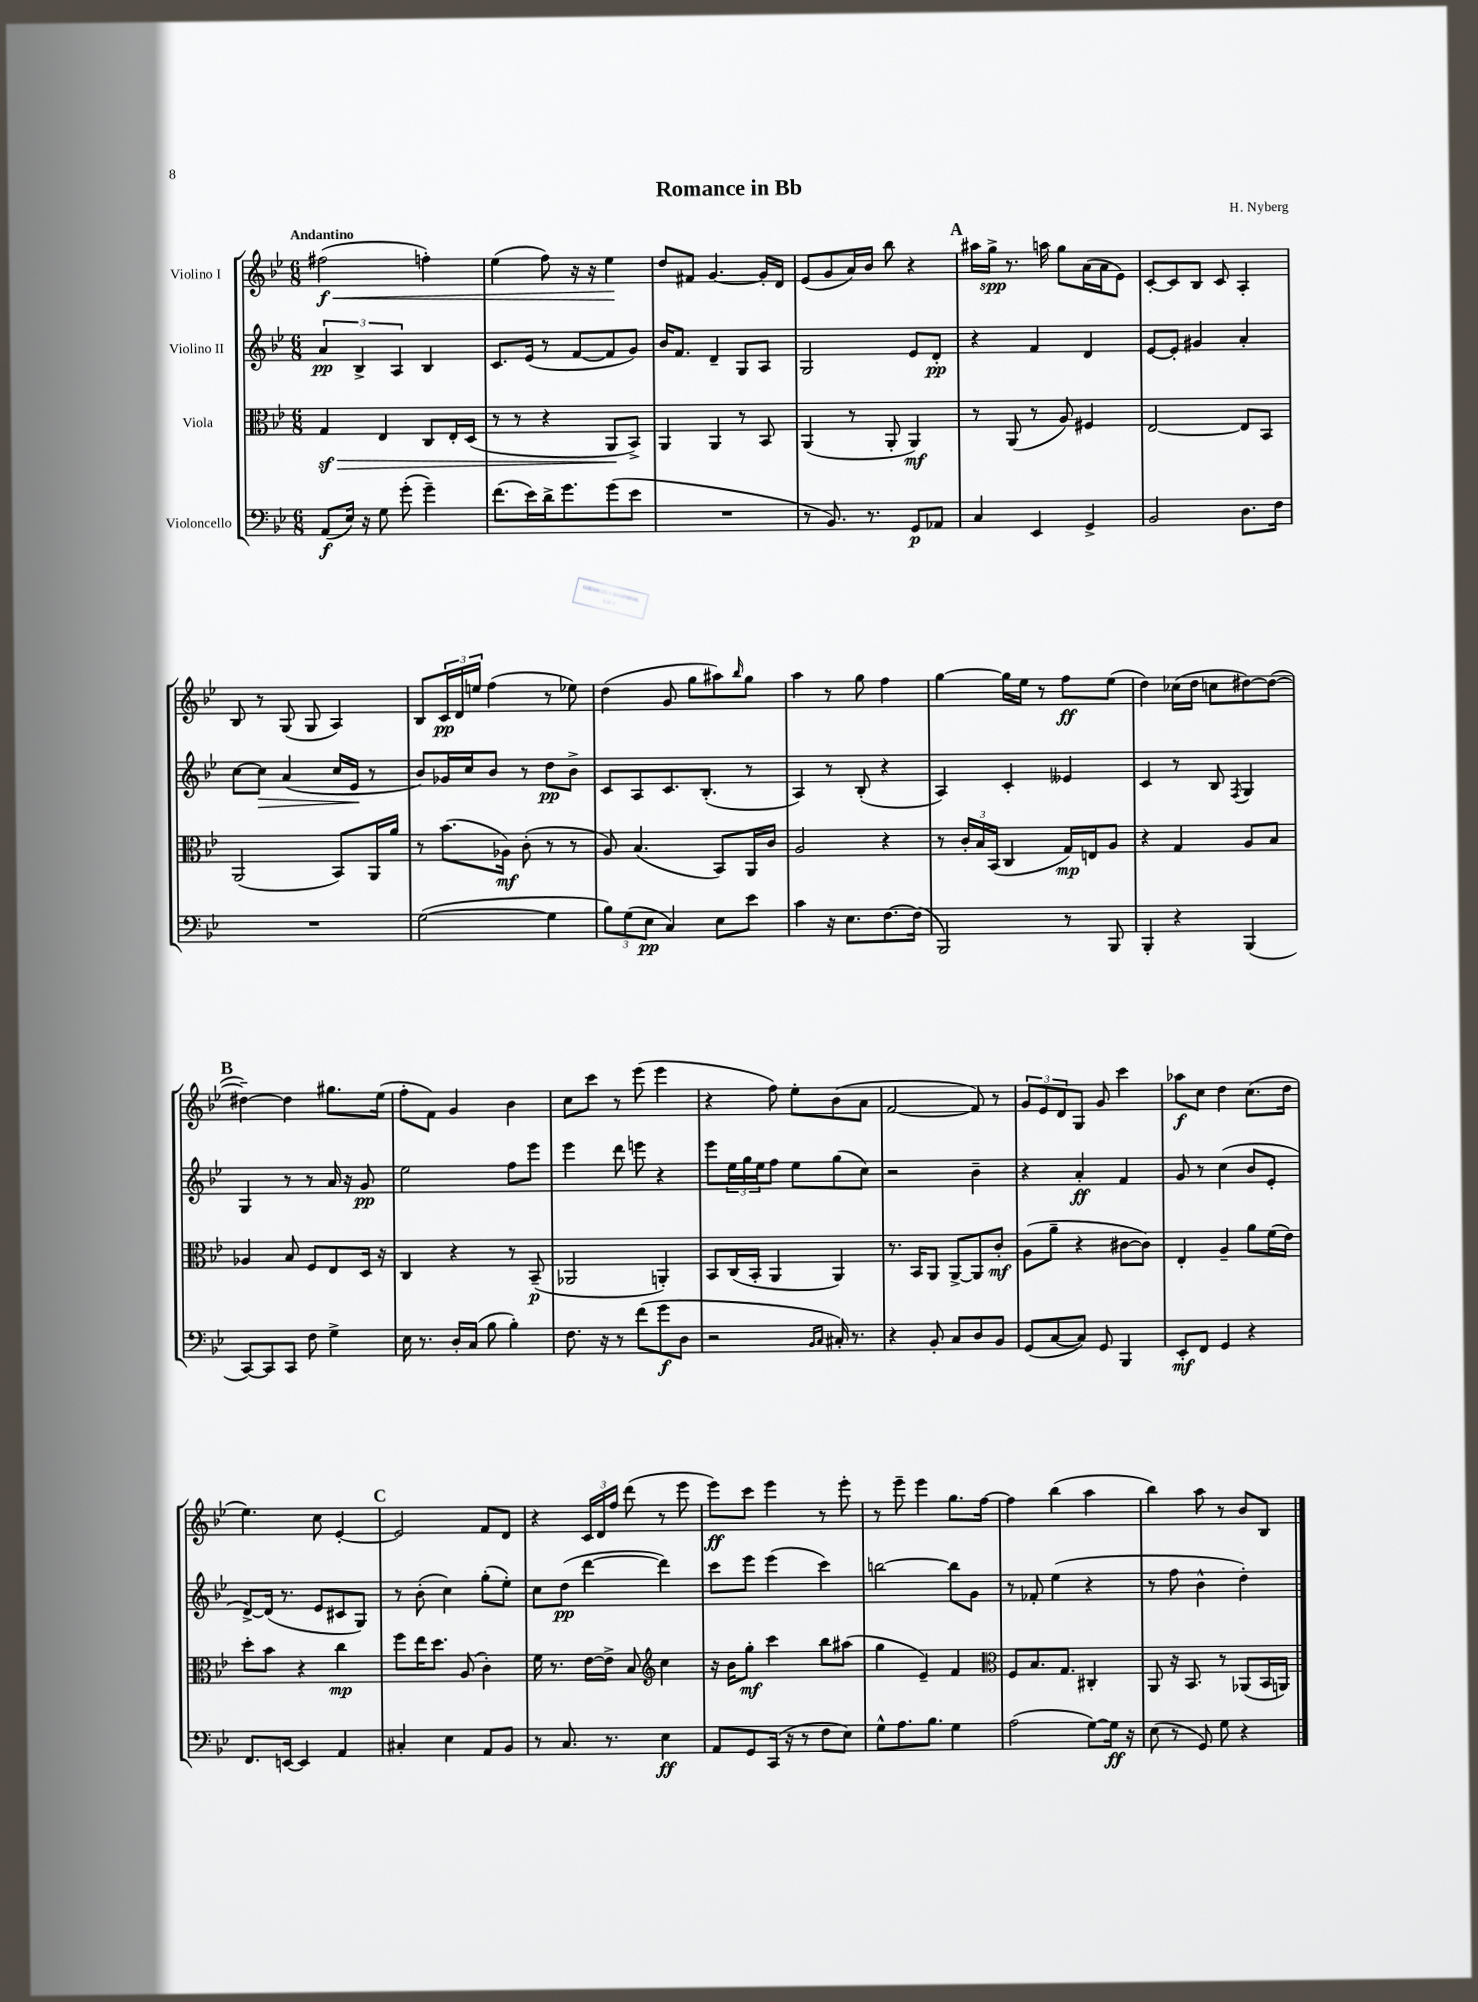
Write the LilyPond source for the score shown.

\header { title = "Romance in Bb" composer = "H. Nyberg" }
<<
\new StaffGroup <<
\new Staff = "s0" \with { instrumentName = "Violino I" } {
    \clef treble \key bes \major \numericTimeSignature \time 6/8 \tempo "Andantino"
    fis''2\f\<( f''4-.) |
    ees''4( f''8) r16 r16 ees''4\! |
    d''8 fis'8 g'4.~ g'16-. d'16 |
    ees'8( g'8 a'16) bes'16 bes''8 r4 |
    \mark \markup { \bold "A" } ais''16 g''16->\spp r8. a''16 g''8 a'16( a'16 ees'8) |
    c'8~-. c'8 bes8 c'8 a4-. |
    bes8 r8 g8( g8 a4) |
    bes8 \tuplet 3/2 { c'16\pp d'16 e''16 } f''4( r8 ees''8) |
    d''4( g'8 g''8 ais''8) \grace { bes''16 } g''8 |
    a''4 r8 g''8 f''4 |
    g''4~ g''16 ees''16 r8 f''8\ff ees''8( |
    d''4) ces''16( d''16 c''8 dis''8~) dis''8~( |
    \mark \markup { \bold "B" } dis''4~--) dis''4 gis''8. ees''16( |
    f''8-. f'8) g'4 bes'4 |
    c''8 c'''8 r8 ees'''8( ees'''4 |
    r4 f''8) ees''8-. bes'8( a'8 |
    f'2~ f'8) r8 |
    \tuplet 3/2 { g'8 ees'8 d'8 } g8 g'8 c'''4 |
    aes''8\f c''8 d''4 c''8.( d''16 |
    ees''4.) c''8 ees'4~-. |
    \mark \markup { \bold "C" } ees'2 f'8 d'8 |
    r4 \tuplet 3/2 { c'16 d'16 f''16 } d'''8( r8 ees'''8 |
    ees'''8\ff) c'''8 ees'''4 r8 ees'''8-. |
    r8 ees'''8-- ees'''4 g''8. f''16~ |
    f''4 bes''4( a''4 |
    bes''4) a''8 r8 bes'8 bes8 \bar "|." |
}
\new Staff = "s1" \with { instrumentName = "Violino II" } {
    \clef treble \key bes \major \numericTimeSignature \time 6/8
    \tuplet 3/2 { a'4\pp bes4-> a4 } bes4 |
    c'8. ees'16( r8 f'8~ f'8 g'8) |
    bes'16 f'8. d'4-- g8 a8 |
    g2 ees'8 d'8-.\pp |
    \mark \markup { \bold "A" } r4 f'4 d'4 |
    ees'8~ ees'8-. gis'4 a'4-. |
    c''8~ c''8\> a'4( c''16 ees'16\! r8 |
    bes'8) ges'16 c''16 bes'8 r8 d''8\pp bes'8-> |
    c'8 a8 c'8. bes8.-.( r8 |
    a4) r8 bes8-.( r4 |
    a4) c'4-. eeses'4 |
    c'4 r8 bes8 \acciaccatura { f8 } g4 |
    \mark \markup { \bold "B" } g4 r8 r8 a'16 r16 g'8\pp |
    ees''2 f''8 ees'''8 |
    ees'''4 d'''8 e'''8 r4 |
    ees'''8 \tuplet 3/2 { ees''16 g''16 ees''16 } f''8 ees''8 g''8( c''8) |
    r2 bes'4-- |
    r4 a'4-.\ff f'4 |
    g'8 r8 c''4( bes'8 ees'8-. |
    d'8~->) d'16( r8. ees'8 cis'8 g8) |
    \mark \markup { \bold "C" } r8 bes'8-.( c''4) g''8-.( ees''8-.) |
    c''8 d''8\pp( d'''4~ d'''4) |
    c'''8 ees'''8 ees'''4( c'''4) |
    b''2~ b''8 g'8 |
    r8 fes'8-. ees''4( r4 |
    r8 f''8 bes'4-^ d''4-.) \bar "|." |
}
\new Staff = "s2" \with { instrumentName = "Viola" } {
    \clef alto \key bes \major \numericTimeSignature \time 6/8
    g4\sf\> ees4 c8 ees16-. d16( |
    r8 r8 r4 a,8\! bes,8->) |
    a,4 a,4 r8 bes,8 |
    a,4( r8 a,8-. a,4\mf) |
    \mark \markup { \bold "A" } r8 a,8( r8 a8) fis4 |
    ees2~ ees8 bes,8 |
    a,2( bes,8) a,16 a'16 |
    r8 bes'8.( aes16\mf) c'8-.( r8 r8 |
    a8) bes4.( bes,8) a,16 c'16 |
    a2 r4 |
    r8 \tuplet 3/2 { c'16-. bes16 bes,16( } c4 g16\mp) e16 a8 |
    r4 g4 a8 bes8 |
    \mark \markup { \bold "B" } aes4 bes8 f8 ees8 d16 r16 |
    c4 r4 r8 bes,8--\p( |
    aes,2 a,4-.) |
    bes,8 c16( bes,16-. a,4 a,4) |
    r8. bes,16 a,8 a,8~-> a,8 c'8-.\mf |
    a8( a'8-- r4 cis'8~ cis'8) |
    ees4-. a4-- a'8 f'16( ees'16) |
    d''8-. bes'8 r4 c''4\mp |
    \mark \markup { \bold "C" } f''8 ees''16 d''8. a8( c'4-.) |
    f'16 r8. ees'16~ ees'16-> bes8 \clef treble c''4 |
    r16 bes'16 g''8-.\mf c'''4 bes''8 ais''8( |
    g''4 ees'4--) f'4 |
    \clef alto f8 bes8. g8. cis4-. |
    a,8 r16 bes,8. r8 aes,8( bes,16 a,16) \bar "|." |
}
\new Staff = "s3" \with { instrumentName = "Violoncello" } {
    \clef bass \key bes \major \numericTimeSignature \time 6/8
    a,8\f( ees16) r16 g8 g'8-.( g'4--) |
    f'8.( ees'16) d'16-> g'8. g'8( ees'8 |
    R2. |
    r8 bes,8.) r8. g,8\p aes,8 |
    \mark \markup { \bold "A" } c4 ees,4 g,4-> |
    bes,2 d8. f16 |
    R2. |
    g2~( g4 |
    \tuplet 3/2 { bes8) g8( ees8\pp } c4) ees8 ees'8 |
    c'4 r16 ees8. f8.~ f16( |
    bes,,2) r8 bes,,8 |
    bes,,4-. r4 bes,,4( |
    \mark \markup { \bold "B" } c,8~) c,8 c,8 f8 g4-> |
    ees16 r8. d16-. c16( bes8 bes4-.) |
    f8. r16 r8 f'8( g'8\f d8 |
    r2 \grace { bes,16 c16 } cis16-.) r8. |
    r4 bes,8-. c8 d8 bes,8 |
    g,8( c8~ c8) g,8 bes,,4 |
    ees,8-.\mf f,8 g,4 r4 |
    f,8. e,16~ e,4 a,4 |
    \mark \markup { \bold "C" } cis4-. ees4 a,8 bes,8 |
    r8 c8. r8. ees4\ff |
    a,8 g,8 c,16( r16 r8 f8 ees8) |
    g8-^ a8. bes8. g4 |
    a2( g8~) g16\ff r16 |
    ees8( r8 g,8) g8 r4 \bar "|." |
}
>>
>>
\layout { \context { \Score \remove "Bar_number_engraver" } }
